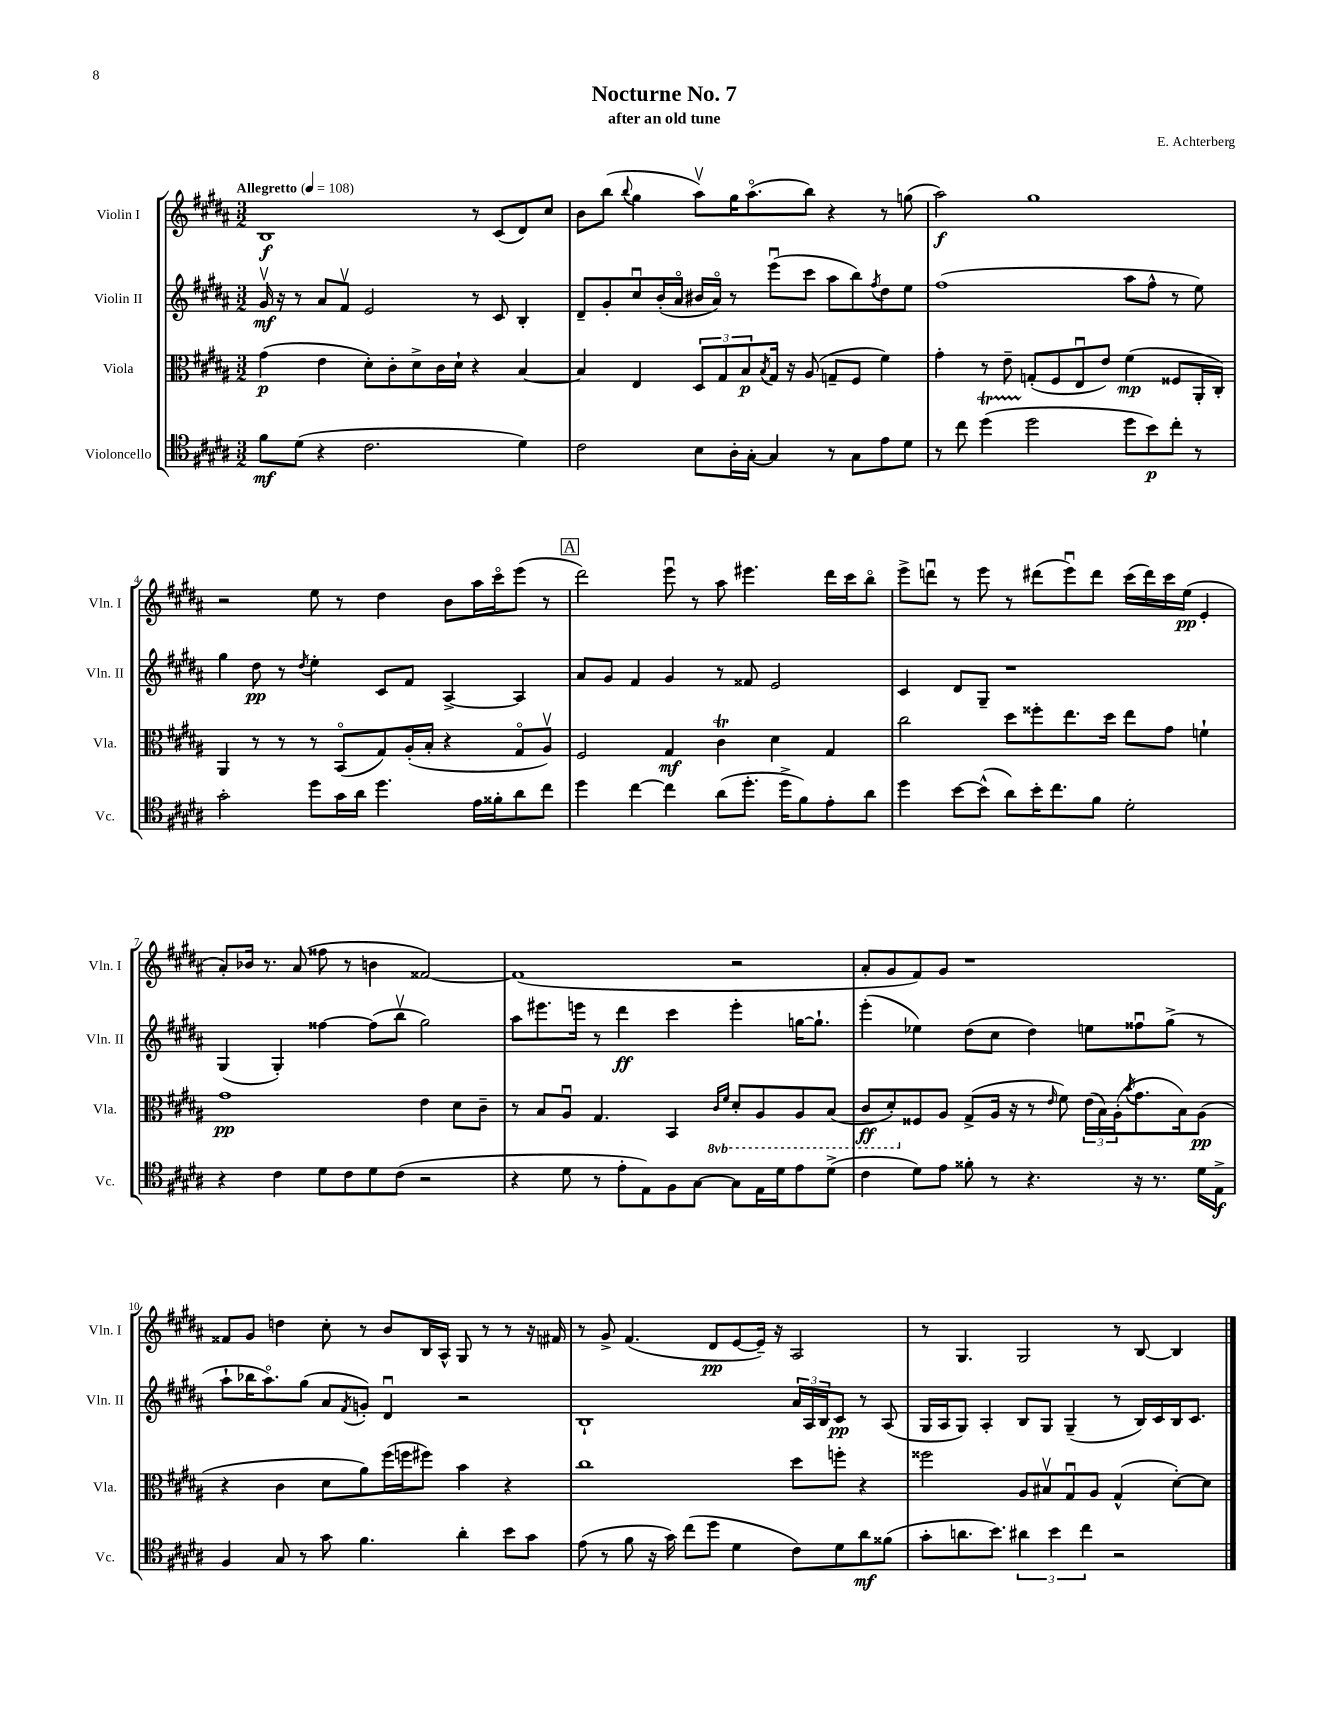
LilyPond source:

\header { title = "Nocturne No. 7" composer = "E. Achterberg" subtitle = "after an old tune" }
<<
\new StaffGroup <<
\new Staff = "s0" \with { instrumentName = "Violin I" shortInstrumentName = "Vln. I" } {
    \clef treble \key b \major \numericTimeSignature \time 3/2 \tempo "Allegretto" 4 = 108
    b1\f r8 cis'8( dis'8) cis''8 |
    b'8 b''8( \appoggiatura { b''8 } gis''4 ais''8\upbow) gis''16 ais''8.\flageolet( b''8) r4 r8 g''8( |
    ais''2\f) gis''1 |
    r2 e''8 r8 dis''4 b'8 ais''16 cis'''16\flageolet e'''8( r8 |
    \mark \markup { \box "A" } dis'''2) e'''8\downbow r8 ais''8 eis'''4. dis'''16 cis'''16 b''8\flageolet |
    e'''8-> d'''8\downbow r8 e'''8 r8 dis'''8( e'''8\downbow) dis'''8 cis'''16( dis'''16) cis'''16 e''16\pp( e'4-. |
    ais'8-.) bes'16 r8. ais'8( fisis''8 r8 b'4 fisis'2~) |
    fisis'1( r2 |
    ais'8-. gis'8 fis'8) gis'8 r1 |
    fisis'8 gis'8 d''4 cis''8-. r8 b'8 b16 ais16-^ gis8 r8 r8 r16 fis'16 |
    r8 gis'8-> fis'4.( dis'8\pp e'8~ e'16--) r16 ais2 |
    r8 gis4. gis2 r8 b8~ b4 \bar "|." |
}
\new Staff = "s1" \with { instrumentName = "Violin II" shortInstrumentName = "Vln. II" } {
    \clef treble \key b \major \numericTimeSignature \time 3/2
    gis'16\upbow\mf r16 r8 ais'8 fis'8\upbow e'2 r8 cis'8 b4-. |
    dis'8-- gis'8-. cis''8\downbow b'16-.( ais'16\flageolet bis'16 ais'16\flageolet) r8 e'''8\downbow( cis'''8 ais''8 b''8) \acciaccatura { fis''8 } dis''8 e''8 |
    fis''1( ais''8 fis''8-^ r8 e''8) |
    gis''4 dis''8\pp r8 \acciaccatura { dis''8 } e''4-. cis'8 fis'8 ais4~-> ais4 |
    \mark \markup { \box "A" } ais'8 gis'8 fis'4 gis'4 r8 fisis'8 e'2 |
    cis'4 dis'8 gis8-- r1 |
    gis4( gis4-.) fisis''4~ fisis''8( b''8\upbow gis''2) |
    ais''8 eis'''8. e'''16 r8 dis'''4\ff cis'''4 e'''4-. g''16~ g''8.-! |
    e'''4-.( ees''4) dis''8( cis''8 dis''4) e''8 fisis''8\downbow gis''8->( r8 |
    ais''8-! bes''16 ais''8.\flageolet) gis''8( ais'8 \acciaccatura { fis'8 } g'8-.) dis'4\downbow r2 |
    b1-! \tuplet 3/2 { ais'16 ais16 b16 } cis'8\pp r8 ais8( |
    gis16 ais16 gis8) ais4-. b8 gis8 gis4--( r8 b16) cis'16 b16 cis'8. \bar "|." |
}
\new Staff = "s2" \with { instrumentName = "Viola" shortInstrumentName = "Vla." } {
    \clef alto \key b \major \numericTimeSignature \time 3/2 \set Staff.ottavationMarkups = #ottavation-simple-ordinals
    gis'4\p( e'4 dis'8-.) cis'8-. dis'8-> cis'16 dis'16-! r4 b4~ |
    b4 e4 \tuplet 3/2 { dis8 gis8 b8\p } \acciaccatura { b8 } gis16 r16 ais8( g8-- fis8 fis'4) |
    gis'4-. r8 e'8-- g8-.( fis8 e8\downbow e'8) fis'4\mp( fisis8 ais,16-. cis16-.) |
    ais,4 r8 r8 r8 b,8\flageolet( gis8) ais16-.( b16-. r4 gis8\flageolet ais8\upbow) |
    \mark \markup { \box "A" } fis2 gis4\mf cis'4\trill dis'4 gis4 |
    cis''2 dis''8 fisis''8-. e''8. dis''16 e''8 gis'8 f'4-! |
    gis'1\pp e'4 dis'8 cis'8-- |
    r8 b8 ais8\downbow gis4. b,4 \ottava #-1 \grace { cis16 fis16 } dis8-. ais,8 ais,8 b,8( |
    cis8\ff dis8-.) \ottava #0 fisis8 ais8 gis8->( ais16 r16 r8 \grace { e'16 } fis'8) \tuplet 3/2 { e'16( b16) ais16-.( } \acciaccatura { b'8 } gis'8. b16) ais8\pp( |
    r4 cis'4 dis'8 ais'8) fis''16( f''16 fis''8) b'4 r4 |
    cis''1 dis''8 f''8-. r4 |
    fisis''2 ais8 bis8\upbow gis8\downbow ais8 gis4-^( dis'8~-.) dis'8 \bar "|." |
}
\new Staff = "s3" \with { instrumentName = "Violoncello" shortInstrumentName = "Vc." } {
    \clef tenor \key b \major \numericTimeSignature \time 3/2
    fis'8\mf dis'8( r4 cis'2. dis'4) |
    cis'2 b8 ais16-. gis16~-. gis4 r8 gis8 e'8 dis'8 |
    r8 cis''8 dis''4\startTrillSpan( dis''2\stopTrillSpan dis''8 b'8\p) cis''8-. r8 |
    gis'2-. dis''8 gis'16 ais'16 dis''4. e'16 fisis'16-. ais'8 cis''8 |
    \mark \markup { \box "A" } dis''4 cis''4~ cis''4 ais'8( dis''8.-. dis''16-> fis'8) e'8-. ais'8 |
    dis''4 b'8~ b'8-^( ais'8) b'16-. cis''8. fis'8 dis'2-. |
    r4 cis'4 dis'8 cis'8 dis'8 cis'8( r2 |
    r4 dis'8 r8 e'8-. e8) fis8 gis8~ gis8 e16 dis'16 e'8 dis'8->( |
    cis'4 dis'8) e'8 fisis'8-. r8 r4. r16 r8. dis'16 e16->\f |
    fis4 gis8 r8 gis'8 fis'4. ais'4-. b'8 gis'8 |
    e'8( r8 fis'8 r16 gis'16) cis''8( dis''8 dis'4 cis'8) dis'8 ais'8\mf fisis'8( |
    gis'8-. a'8. b'8.) \tuplet 3/2 { ais'4 b'4 cis''4 } r2 \bar "|." |
}
>>
>>
